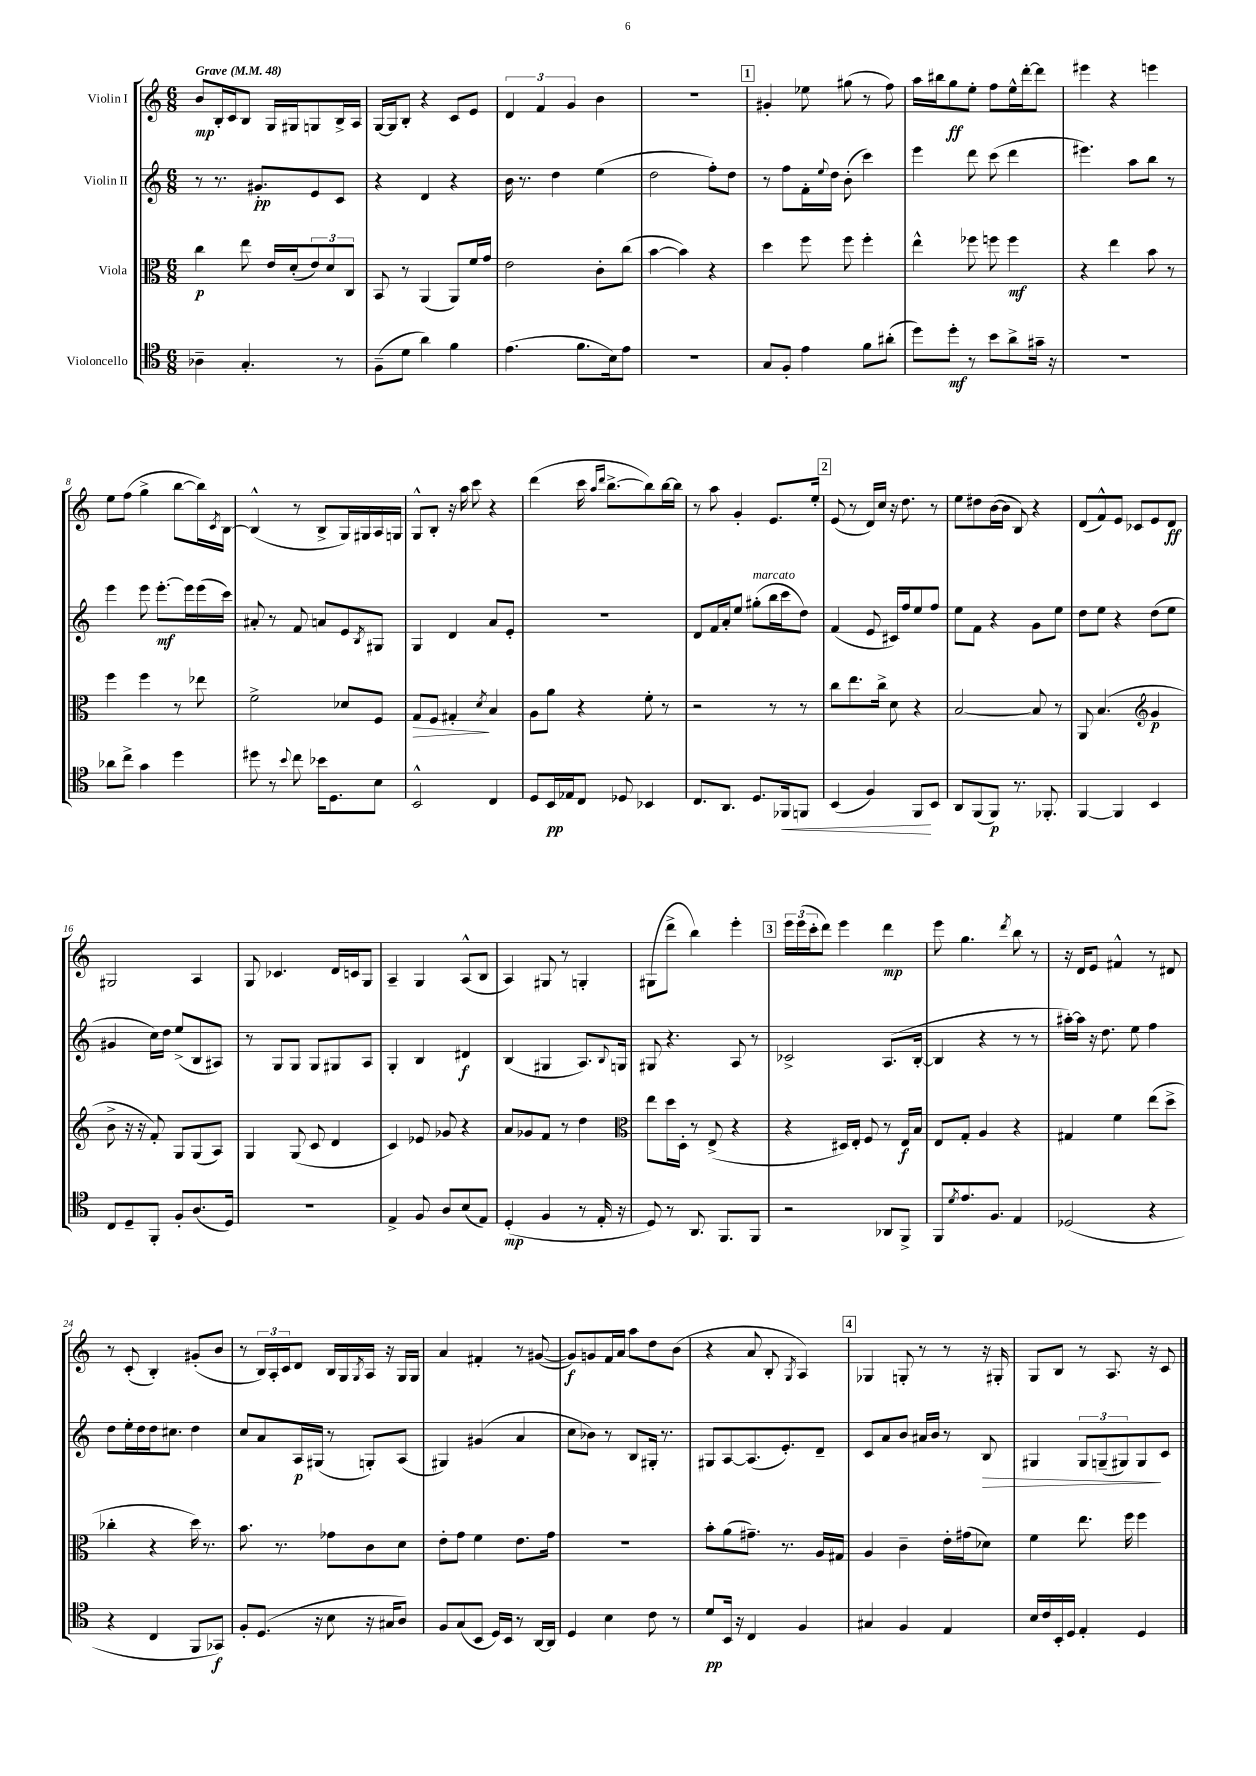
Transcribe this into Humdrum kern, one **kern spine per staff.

**kern	**dynam	**kern	**dynam	**kern	**dynam	**kern	**dynam
*part4	*part4	*part3	*part3	*part2	*part2	*part1	*part1
*staff4	*staff4	*staff3	*staff3	*staff2	*staff2	*staff1	*staff1
*I"Violoncello	*	*I"Viola	*	*I"Violin II	*	*I"Violin I	*
*clefC4	*	*clefC3	*	*clefG2	*	*clefG2	*
*k[]	*	*k[]	*	*k[]	*	*k[]	*
*M6/8	*	*M6/8	*	*M6/8	*	*M6/8	*
*MM48	*	*MM48	*	*MM48	*	*MM48	*
=1	=1	=1	=1	=1	=1	=1	=1
!	!	!	!	!	!	!LO:TX:a:B:t=Grave	!
4A-X~\	.	4cc\	p	8r	.	8b/L	mp
.	.	.	.	8.r	.	16B'/L	.
.	.	.	.	.	.	16c/J	.
4.G'/	.	8ee\	.	.	.	8B/J	.
.	.	.	.	8.g#X'/L	pp	.	.
.	.	16e/LL	.	.	.	16G/LL	.
.	.	(16d'/J	.	.	.	16G#X/J	.
.	.	12e/)	.	8e/	.	8Gn/	.
.	.	12d/	.	.	.	.	.
8r	.	.	.	8c/J	.	16B^/L	.
.	.	12C/J	.	.	.	.	.
.	.	.	.	.	.	16A/JJ	.
=2	=2	=2	=2	=2	=2	=2	=2
(8F~\L	.	8BB/	.	4r	.	[16G/LL	.
.	.	.	.	.	.	16G/J]	.
8d\J	.	8r	.	.	.	8B'/J	.
4a\)	.	(4AA/	.	4d/	.	4r	.
4f\	.	8AA/L)	.	4r	.	8c/L	.
.	.	16f/L	.	.	.	8e/J	.
.	.	16g/JJ	.	.	.	.	.
=3	=3	=3	=3	=3	=3	=3	=3
(4.e\	.	2e\	.	16b\	.	6d/	.
.	.	.	.	8.r	.	.	.
.	.	.	.	.	.	6f/	.
.	.	.	.	4dd\	.	.	.
.	.	.	.	.	.	6g/	.
8.f\L	.	.	.	.	.	.	.
.	.	8c'\L	.	(4ee\	.	4b\	.
16B\k)	.	.	.	.	.	.	.
8e\J	.	(8cc\J	.	.	.	.	.
=4	=4	=4	=4	=4	=4	=4	=4
2.r	.	[4b\	.	2dd\	.	2.r	.
.	.	4b\])	.	.	.	.	.
.	.	4r	.	8ff'\L)	.	.	.
.	.	.	.	8dd\J	.	.	.
!!LO:REH:place=s1:t=1
=5	=5	=5	=5	=5	=5	=5	=5
8G/L	.	4dd\	.	8r	.	4g#X'/	.
8F'/J	.	.	.	8ff\L	.	.	.
4e\	.	8ff\	.	16f'\L	.	8ee-X\	.
.	.	.	.	8qqee/	.	.	.
.	.	.	.	16dd\JJ	.	.	.
.	.	8ff\	.	(8b'\	.	(8gg#X\	.
8f\L	.	4ff'\	.	4ccc\)	.	8r	.
(8a#X'\J	.	.	.	.	.	8ff\)	.
=6	=6	=6	=6	=6	=6	=6	=6
8dd\L)	.	4ee^^\	.	4eee\	.	16aa\LL	.
.	.	.	.	.	.	16bb#X\J	.
8dd'\J	mf	.	.	.	.	8gg\	ff
8r	.	8ff-X\	.	8ddd\	.	8ee'\J	.
8b\L	.	8ffn\	.	(8ccc\	.	8ff\L	.
8a^\	.	4ff\	mf	4ddd\	.	16ee^^\L	.
.	.	.	.	.	.	[16ddd'\J	.
16g#X~\Jk	.	.	.	.	.	8ddd\J]	.
16r	.	.	.	.	.	.	.
=7	=7	=7	=7	=7	=7	=7	=7
2.r	.	4r	.	4.eee#X\)	.	4eee#X\	.
.	.	4ee\	.	.	.	4r	.
.	.	.	.	8aa\L	.	.	.
.	.	8b\	.	8bb\J	.	4eeen\	.
.	.	8r	.	8r	.	.	.
!!LO:LB:g=z
=8	=8	=8	=8	=8	=8	=8	=8
8a-X\L	.	4ff\	.	4eee\	.	8ee\L	.
8cc^\J	.	.	.	.	.	(8ff\J	.
4g\	.	4ff\	.	8eee\	.	4gg^\	.
.	.	.	.	[8.eee'\L	mf	.	.
4dd\	.	8r	.	.	.	[8bb\L	.
.	.	.	.	16eee\L]	.	.	.
.	.	8ee-X\	.	(16eee\	.	16bb\L])	.
.	.	.	.	.	.	8qc/	.
.	.	.	.	16ccc\JJ)	.	[16B\JJ	.
=9	=9	=9	=9	=9	=9	=9	=9
8dd#X\	.	2f^\	.	8a#X'/	.	(4B^^/]	.
8r	.	.	.	8r	.	.	.
8qqb/	.	.	.	.	.	.	.
8cc\	.	.	.	8f/	.	8r	.
16b-X\KL	.	.	.	8an/L	.	8B^/L	.
8.D\	.	.	.	.	.	.	.
.	.	8d-X/L	.	8e/	.	16G/L)	.
.	.	.	.	.	.	16G#X/	.
.	.	.	.	8qB/	.	.	.
8B\J	.	8F/J	.	8G#X/J	.	16A/	.
.	.	.	.	.	.	16Gn/JJ	.
=10	=10	=10	=10	=10	=10	=10	=10
!	!	!	!LO:HP:b	!	!	!	!
2BB^^/	.	8G/L	>	4G/	.	8G^^/L	.
.	.	8F/J	.	.	.	8B'/J	.
.	.	4G#X'/	.	4d/	.	16r	.
.	.	.	.	.	.	16aa\	.
.	.	.	.	.	.	8ccc\	.
.	.	8qd/	.	.	.	.	.
4C/	.	4B/	]	8a/L	.	4r	.
.	.	.	.	8e'/J	.	.	.
=11	=11	=11	=11	=11	=11	=11	=11
8D/L	.	8A\L	.	2.r	.	(4ddd\	.
16BB/L	pp	8a\J	.	.	.	.	.
16E-X/J	.	.	.	.	.	.	.
8C/J	.	4r	.	.	.	16ccc\	.
.	.	.	.	.	.	16qqaa/LL	.
.	.	.	.	.	.	16qqddd/JJ	.
.	.	.	.	.	.	[8.bb^\L	.
8D-X/	.	.	.	.	.	.	.
4BB-X/	.	8f'\	.	.	.	8bb\])	.
.	.	8r	.	.	.	[16bb\L	.
.	.	.	.	.	.	16bb\JJ]	.
=12	=12	=12	=12	=12	=12	=12	=12
8.C/L	.	2r	.	8d/L	.	8r	.
.	.	.	.	16f/L	.	8aa\	.
8.AA/J	.	.	.	16a'/J	.	.	.
.	.	.	.	8ee/J	.	4g'/	.
!	!	!	!	!LO:TX:a:i:t=marcato	!	!	!
8.D/L	.	.	.	(8gg#X'\L	.	.	.
.	.	8r	.	16bb\L	.	8.e/L	.
!	!LO:HP:b	!	!	!	!	!	!
16FF-X/k	<	.	.	16ccc\J	.	.	.
8FFn/J	.	8r	.	8dd\J)	.	.	.
.	.	.	.	.	.	16ee'/Jk	.
!!LO:REH:place=s1:t=2
=13	=13	=13	=13	=13	=13	=13	=13
(4BB/	.	8cc\L	.	(4f/	.	(8e/	.
.	.	8.ee\	.	.	.	8r	.
4F/)	.	.	.	8e/	.	16d/LL)	.
.	.	16cc^\Jk	.	.	.	16cc/JJ	.
.	.	8d\	.	16c#X/LL)	.	16r	.
.	.	.	.	16ff/J	.	8.dd\	.
8FF/L	.	4r	.	8ee/	.	.	.
8BB/J	[	.	.	8ff/J	.	8r	.
=14	=14	=14	=14	=14	=14	=14	=14
8AA/L	.	[2B/	.	8ee\L	.	8ee\L	.
(8FF/	.	.	.	8f\J	.	8dd#X\	.
8FF/J)	p	.	.	4r	.	([16b\L	.
.	.	.	.	.	.	16b\JJ]	.
8.r	.	.	.	.	.	8B/)	.
.	.	8B/]	.	8g\L	.	4r	.
8.FF-X'/	.	.	.	.	.	.	.
.	.	8r	.	8ee\J	.	.	.
=15	=15	=15	=15	=15	=15	=15	=15
[4FF/	.	8AA/	.	8dd\L	.	(8d/L	.
.	.	(4.B/	.	8ee\J	.	8f^^/)	.
4FF/]	.	.	.	4r	.	8e/J	.
.	.	.	.	.	.	8c-X/L	.
*	*	*clefG2	*	*	*	*	*
4BB/	.	4g/	p	(8dd\L	.	8e/	.
.	.	.	.	8ee\J	.	8d/J	ff
!!LO:LB:g=z
=16	=16	=16	=16	=16	=16	=16	=16
8C/L	.	8b^\	.	4g#X/	.	2G#X/	.
8D~/	.	16r	.	.	.	.	.
.	.	16r	.	.	.	.	.
8FF'/J	.	8f'/)	.	16cc\LL)	.	.	.
.	.	.	.	16dd\JJ	.	.	.
8F'/L	.	8G/L	.	(8ee^/L	.	.	.
(8.A/	.	(8G/	.	8B/	.	4A/	.
.	.	8A/J)	.	8A#X/J)	.	.	.
16D/Jk)	.	.	.	.	.	.	.
=17	=17	=17	=17	=17	=17	=17	=17
2.r	.	4G/	.	8r	.	8G/	.
.	.	.	.	8G/L	.	4.c-X/	.
.	.	(8G/	.	8G/J	.	.	.
.	.	8c/	.	8G/L	.	.	.
.	.	4d/	.	8G#X/	.	16d/LL	.
.	.	.	.	.	.	16cn/J	.
.	.	.	.	8A/J	.	8G/J	.
=18	=18	=18	=18	=18	=18	=18	=18
4E^/	.	4c/)	.	4G'/	.	4A~/	.
8F/	.	8e-X/	.	4B/	.	4G/	.
8A/L	.	8g-X/	.	.	.	.	.
(8B/	.	4r	.	4d#X/	f	(8A^^/L	.
8E/J)	.	.	.	.	.	8B/J	.
=19	=19	=19	=19	=19	=19	=19	=19
(4D'/	mp	8a/L	.	(4B/	.	4A/)	.
.	.	8g-X/	.	.	.	.	.
4F/	.	8f/J	.	4G#X/	.	8G#X/	.
.	.	8r	.	.	.	8r	.
8r	.	4dd\	.	8.A/L)	.	4Gn'/	.
16E'/	.	.	.	.	.	.	.
.	.	.	.	8qqB/	.	.	.
16r	.	.	.	16Gn/Jk	.	.	.
=20	=20	=20	=20	=20	=20	=20	=20
*	*	*clefC3	*	*	*	*	*
8D/)	.	8ee\L	.	8G#X/	.	(8G#X\L	.
8r	.	16dd\L	.	4.r	.	8ddd^\J	.
.	.	16D'\JJ	.	.	.	.	.
8.AA/	.	8r	.	.	.	4bb\)	.
.	.	(8E^/	.	.	.	.	.
8.FF/L	.	.	.	.	.	.	.
.	.	4r	.	8A/	.	4eee'\	.
8FF/J	.	.	.	8r	.	.	.
!!LO:REH:place=s1:t=3
=21	=21	=21	=21	=21	=21	=21	=21
2r	.	4r	.	2c-X^/	.	24eee\LL	.
.	.	.	.	.	.	(24eee\	.
.	.	.	.	.	.	24ccc'\J	.
.	.	.	.	.	.	8ddd\J)	.
.	.	16D#X/LL)	.	.	.	4eee\	.
.	.	16E'/JJ	.	.	.	.	.
.	.	8F/	.	.	.	.	.
8AA-X/L	.	8r	.	(8.A/L	.	4ddd\	mp
8FF^/J	.	16E/LL	f	.	.	.	.
.	.	16B/JJ	.	[16B'/Jk	.	.	.
=22	=22	=22	=22	=22	=22	=22	=22
8FF/L	.	8E/L	.	4B/]	.	8eee\	.
8qd/	.	.	.	.	.	.	.
8.e/	.	8G'/J	.	.	.	4.gg\	.
.	.	4A/	.	4r	.	.	.
8.F/J	.	.	.	.	.	.	.
.	.	.	.	.	.	8qddd/	.
4E/	.	4r	.	8r	.	8bb\	.
.	.	.	.	8r	.	8r	.
=23	=23	=23	=23	=23	=23	=23	=23
(2D-X/	.	4G#X/	.	[16aa#X'\LL)	.	16r	.
.	.	.	.	16aa#\JJ]	.	16d/KL	.
.	.	.	.	16r	.	8e/J	.
.	.	.	.	8.dd\	.	.	.
.	.	4f\	.	.	.	4f#X^^/	.
.	.	.	.	8ee\	.	.	.
4r	.	(8ee\L	.	4ff\	.	8r	.
.	.	8dd^\J	.	.	.	8d#X/	.
!!LO:LB:g=z
=24	=24	=24	=24	=24	=24	=24	=24
4r	.	4cc-X'\	.	8dd\L	.	8r	.
.	.	.	.	16ee'\L	.	(8c'/	.
.	.	.	.	16dd\	.	.	.
4C/	.	4r	.	16dd\J	.	4B'/)	.
.	.	.	.	8.cc#X\J	.	.	.
8FF/L	.	16dd\)	.	4dd\	.	(8g#X'/L	.
.	.	8.r	.	.	.	.	.
8GG-X/J)	f	.	.	.	.	8b/J	.
=25	=25	=25	=25	=25	=25	=25	=25
8F'/L	.	8.b\	.	8cc/L	.	8r	.
(8.D/J	.	.	.	8a/	.	24B/LL)	.
.	.	.	.	.	.	24A'/	.
.	.	8.r	.	.	.	.	.
.	.	.	.	.	.	24c/J	.
.	.	.	.	16A/L	p	8d/J	.
16r	.	.	.	(16G#X/JJ	.	.	.
8B\	.	8g-X\L	.	8r	.	16B/LL	.
.	.	.	.	.	.	16G/	.
.	.	.	.	.	.	8qG/	.
16r	.	8c\	.	8Gn'/L)	.	16A/JJ	.
16G#X/KL	.	.	.	.	.	16r	.
8A/J)	.	8d\J	.	(8A/J	.	16G/LL	.
.	.	.	.	.	.	16G/JJ	.
=26	=26	=26	=26	=26	=26	=26	=26
8F/L	.	8e'\L	.	4G#X/)	.	4a/	.
(8G/	.	8g\J	.	.	.	.	.
8BB/J	.	4f\	.	(4g#X/	.	4f#X'/	.
16D/LL)	.	.	.	.	.	.	.
16BB/JJ	.	.	.	.	.	.	.
8r	.	8.e\L	.	4a/	.	8r	.
[16AA/LL	.	.	.	.	.	([8g#X/	.
16AA/JJ]	.	16g\Jk	.	.	.	.	.
=27	=27	=27	=27	=27	=27	=27	=27
4D/	.	2.r	.	8cc\L	.	8g#/L])	f
.	.	.	.	8b-X\J)	.	8gn/	.
4B\	.	.	.	8r	.	16f/L	.
.	.	.	.	.	.	16a/JJ	.
.	.	.	.	8B/L	.	8aa\L	.
8c\	.	.	.	16G#X'/Jk	.	8dd\	.
.	.	.	.	8.r	.	.	.
8r	.	.	.	.	.	(8b\J	.
=28	=28	=28	=28	=28	=28	=28	=28
8d/L	pp	8b'\L	.	8G#X/L	.	4r	.
16BB/Jk	.	(8a\	.	[8A/	.	.	.
16r	.	.	.	.	.	.	.
4C/	.	8.g#X~\J)	.	(8.A/]	.	8a/	.
.	.	.	.	.	.	8B'/	.
.	.	8.r	.	8.e'/)	.	.	.
.	.	.	.	.	.	8qG/	.
4F/	.	.	.	.	.	4A/)	.
.	.	16A/LL	.	8d~/J	.	.	.
.	.	16G#X/JJ	.	.	.	.	.
!!LO:REH:place=s1:t=4
=29	=29	=29	=29	=29	=29	=29	=29
4G#X/	.	4A/	.	8c/L	.	4G-X/	.
.	.	.	.	8a/	.	.	.
4F/	.	4c~\	.	8b/J	.	8Gn'/	.
.	.	.	.	16a#X/LL	.	8r	.
.	.	.	.	16b/JJ	.	.	.
4E/	.	16e'\LL	.	8r	.	8r	.
.	.	(16g#X\J	.	.	.	.	.
!	!	!	!	!	!LO:HP:b	!	!
.	.	8d-X\J)	.	8B/	>	16r	.
.	.	.	.	.	.	16G#X'/	.
=30	=30	=30	=30	=30	=30	=30	=30
16B/LL	.	4f\	.	4G#X/	.	8G/L	.
16c/	.	.	.	.	.	.	.
16BB'/	.	.	.	.	.	8B/J	.
16D/JJ	.	.	.	.	.	.	.
4E'/	.	8.ee\	.	12G#/L	.	8r	.
.	.	.	.	(12Gn~/	.	.	.
.	.	.	.	.	.	8.A/	.
.	.	.	.	12G#X/)	.	.	.
.	.	16ff\	.	.	.	.	.
4D/	.	4ff\	.	8G#/	.	.	.
.	.	.	.	.	.	16r	.
.	.	.	.	8c/J	]	8c/	.
==	==	==	==	==	==	==	==
*-	*-	*-	*-	*-	*-	*-	*-
